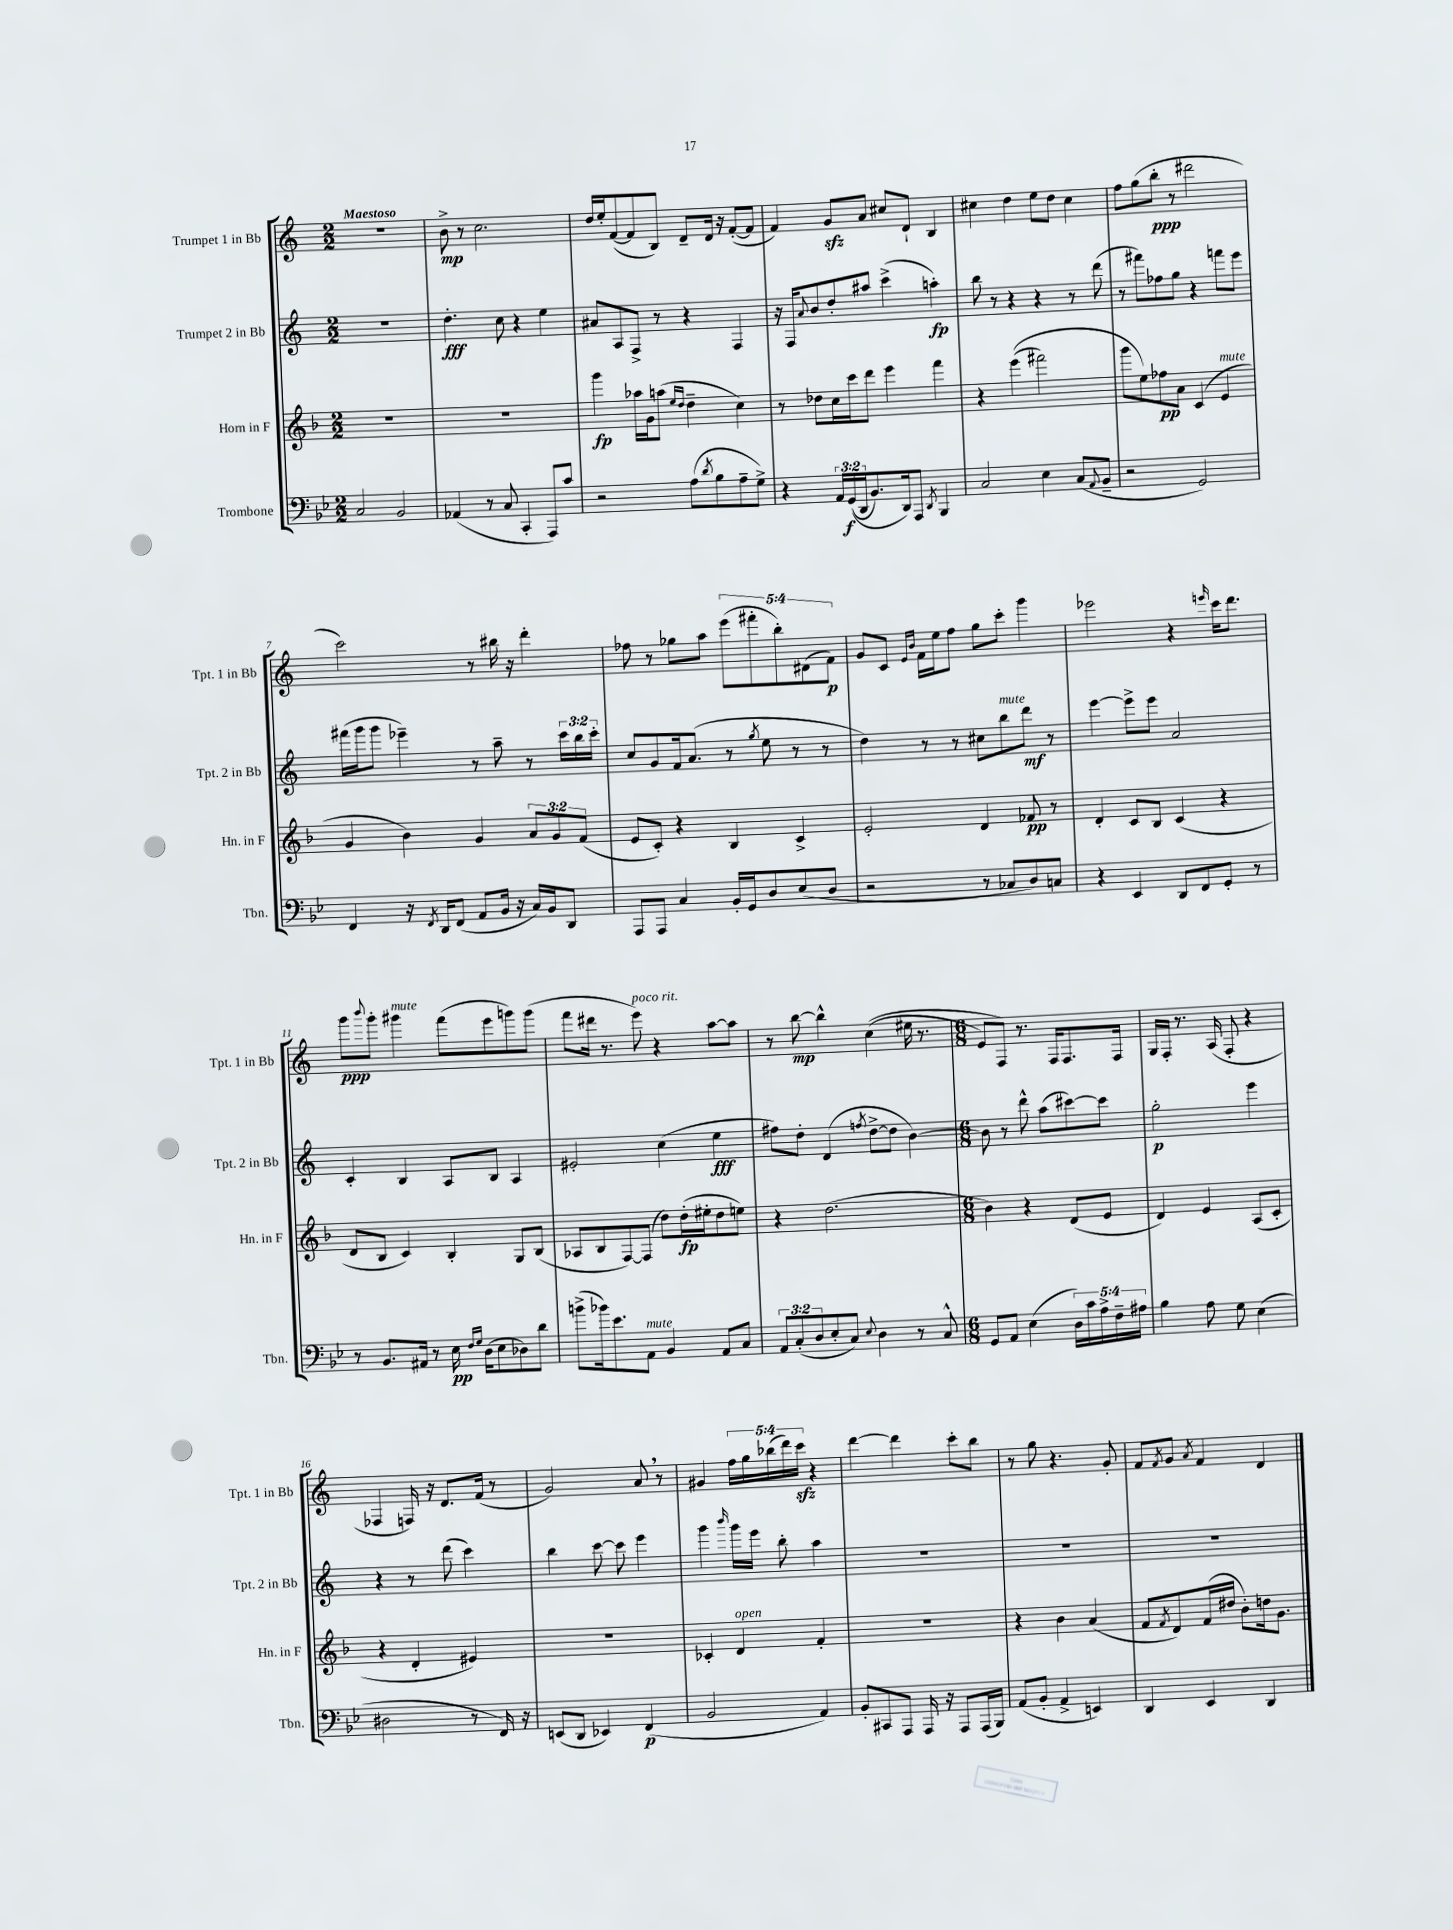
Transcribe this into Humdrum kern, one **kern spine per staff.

**kern	**kern	**kern	**kern
*staff4	*staff3	*staff2	*staff1
*clefF4	*clefG2	*clefG2	*clefG2
*k[b-e-]	*k[b-]	*k[]	*k[]
*M2/2	*M2/2	*M2/2	*M2/2
2C/	1r	1r	1r
2BB-/	.	.	.
=	=	=	=
(4AA-/	1r	4.dd'\	8b^\
.	.	.	8r
8r	.	.	2.cc\
8C/	.	8cc\	.
4CC'/	.	4r	.
8AAA/L)	.	4ee\	.
8c/J	.	.	.
=	=	=	=
2r	4ggg\	8a#/L	16dd/LL
.	.	.	16ee'/J
.	.	8A/	([8f/
.	16aa-\LL	8F^/J	8f/]
.	16g\J	.	.
.	(8aa\J	8r	8B/J)
.	16qqee/LL	.	.
.	16qqdd/JJ	.	.
(8A\L	4dd~\	4r	8d~/L
8qd/	.	.	.
8B-\	.	.	16d/Jk
.	.	.	16r
8A~\	4cc\)	4F/	([8f'/L
8G^\J)	.	.	8f/]J
=	=	=	=
4r	8r	16r	4f/)
.	.	16F/LK	.
.	.	8qqa/	.
.	8dd-\L	8b/	.
24AA/LL	16cc\L	8dd'/	8g/L
&((24GG/	.	.	.
.	16ccc\J	.	.
24DD/J	.	.	.
8.BB-/)	8ddd\J	8aa#/J	8a/J
.	4eee\	(4ccc^\	8cc#/L
16DD/k&)	.	.	.
8AAA/J	.	.	8d`/J
8qDD/	.	.	.
4BBB-/	4fff\	4aa'\)	4B/
=	=	=	=
2C/	4r	8bb\	4cc#\
.	.	8r	.
.	&((4eee\	4r	4dd\
4E-\	2fff#\)	4r	8ee\L
.	.	.	8dd\J
(8C/L	.	8r	4cc#\
8qqAA/	.	.	.
8BB-~/J	.	(8ddd\	.
=	=	=	=
2r	8ggg\L	8r	8ff\L
.	8ee\&)	8fff#\L)	(8gg\
.	8ff-\	8ff-\	8bb'\J
.	8a\J	8gg\J	8r
2GG/)	(4c/	4r	2ddd#\
.	4e/	8fff\L	.
.	.	8eee\J	.
=	=	=	=
4FF/	4g/	(16fff#\LL	2ccc\)
.	.	16ggg\J	.
.	.	8ggg\J	.
16r	4b-\)	4eee-~\)	.
8qFF/	.	.	.
16DD/LK	.	.	.
(8FF/J	.	.	.
8AA/L	4g/	8r	8r
16BB-/Jk	.	8aa~\	16bb#\
16r	.	.	16r
16C/LL)	12a/L	8r	4ddd'\
16BB-/J	.	.	.
.	12g/	.	.
8DD/J	.	24ccc\LL	.
.	(12f/J	24bb\	.
.	.	24ccc'\JJ	.
=	=	=	=
8AAA/L	8e/L	8cc/L	8ff-\
8AAA/J	8c'/J)	8g/	8r
4C/	4r	16f/k	8gg-\L
.	.	(8.a/J	.
.	.	.	8aa\J
16BB-'/LL	4B-/	8r	(10eee\L
16GG/J	.	.	.
.	.	.	10fff#'\
.	.	8qgg/	.
8D/	.	8ee\	.
.	.	.	10bb'\)
(8E-/	4c^/	8r	.
.	.	.	(10d#\
8D/J	.	8r	.
.	.	.	10f\J)
=	=	=	=
2r	2e'/	4dd\)	8g/L
.	.	.	8c/J
.	.	.	16qqe/LL
.	.	.	16qqb/JJ
.	.	8r	16f\LL
.	.	.	16ee\J
.	.	8r	8ff\J
8r	4d/	8cc#\L	8gg\L
8C-/L	.	8bb\	8ccc'\J
8D/)	8f-/	8ddd\J	4ggg\
8C/J	8r	8r	.
=	=	=	=
4r	4d'/	[4eee\	2eee-\
4EE-/	8c/L	8eee^\]L	.
.	8B-/J	8eee\J	.
8DD/L	(4c/	2a/	4r
8FF/	.	.	.
.	.	.	16qqeee/
8GG'/J	4r	.	16ccc\LK
.	.	.	8.ddd\J
8r	.	.	.
=	=	=	=
8r	8d/L	4c'/	8ggg\L
.	.	.	8qqbbb/
8.BB-/L	8B-/J	.	8ggg'\J
.	4c/)	4B/	4ggg#\
16AA#/Jk	.	.	.
8r	.	.	.
16E-\	4B-'/	8A/L	(8fff\L
16qqF/LL	.	.	.
16qqG/JJ	.	.	.
(16D\LK	.	.	.
8E-\	.	8B/J	8eee\
8D-\)	8G/L	4A/	8ggg\)
8d\J	(8B-/J	.	(8ggg\J
=	=	=	=
(8b^\L	8A-/L	2e#'/	8fff\L
16b-\k)	8B-/	.	16ddd#\Jk
8.e-\	.	.	8.r
.	[8F/)	.	.
8AA\J	(8F/]J	.	8eee\)
4BB-/	8dd\L)	(4cc\	4r
.	(16dd'\L	.	.
.	16ee#'\J	.	.
8AA/L	8dd\	4ee\	[8aa\L
8C/J	8ee\J)	.	8aa\]J
=	=	=	=
12AA/L	4r	8ff#\L)	8r
(12C'/	.	.	.
.	.	8dd'\J	[8bb\
12D/	.	.	.
8E-'/	(2.dd\	(4d/	4bb^^\]
8C/J)	.	.	.
8qqE-/	.	8qff/	.
4D\	.	[8dd^\L	&((4cc\
.	.	8dd\]J	.
8r	.	[4b\)	16ee#\
.	.	.	8.r
8C^^/	.	.	.
=	=	=	=
*M6/8	*M6/8	*M6/8	*M6/8
8GG/L	4b-\)	8b\]	8e/L)
8AA/J	.	8r	8F/J&)
(4E-\	4r	8ddd^^\	8.r
.	.	(8aa\L	.
.	.	.	16F/LK
20D\LL)	(8d/L	[8ccc#\)	8.F/
20c\	.	.	.
20A^\	.	.	.
.	8e/J	8ccc#\]J	.
20F~\	.	.	.
.	.	.	16F/Jk
20A#\JJ	.	.	.
=	=	=	=
4B-\	4d/)	2gg'\	16G/LL
.	.	.	16F'/JJ
.	.	.	8.r
8A\	4e/	.	.
.	.	.	(16A/
8G\	.	.	8F'/
(4E-\	(8A/L	4eee\	4r
.	8c'/J	.	.
=	=	=	=
2D#\	4r	4r	4F-/
.	4d'/	8r	16F/)
.	.	.	16r
.	.	(8ddd\	8.d/L
8r	4e#/)	4ccc\)	.
.	.	.	(16f/Jk
16FF/)	.	.	8r
16r	.	.	.
=	=	=	=
(8EE/L	2.r	4bb\	2g/)
8DD/J	.	.	.
4EE-/)	.	[8ccc\	.
.	.	8ccc\]	.
(4FF/	.	4eee\	8a/
.	.	.	8r
=	=	=	=
2BB-/	4c-'/	4ggg\	4g#/
.	.	16qqbbb/	.
.	4d/	16ggg\LL	20ff\LL
.	.	.	20gg\
.	.	16eee\JJ	.
.	.	.	(20bb-\
.	.	8bb'\	.
.	.	.	20ddd\)
.	.	.	20ccc\JJ
4AA/)	4f'/	4aa\	4r
=	=	=	=
8BB-'/L	2.r	2.r	[4ddd\
8CC#/	.	.	.
8AAA/J	.	.	4ddd\]
16AAA/	.	.	.
16r	.	.	.
8AAA/L	.	.	8ccc'\L
(16AAA/L	.	.	8bb\J
16BBB-/JJ)	.	.	.
=	=	=	=
(8AA/L	4r	2.r	8r
8BB-'/J	.	.	8gg\
4AA^/	4b-\	.	4.r
4EE/)	(4a/	.	.
.	.	.	8g'/
=	=	=	=
4DD/	8f/L	2.r	8f/L
.	8qf/	.	8qf/
.	8d/)	.	8g/J
.	.	.	8qa/
4EE-/	(16f/L	.	4f/
.	16dd#/JJ	.	.
.	8b-'\L)	.	.
4DD/	16dd\k	.	4d/
.	8.g\J	.	.
==	==	==	==
*-	*-	*-	*-
